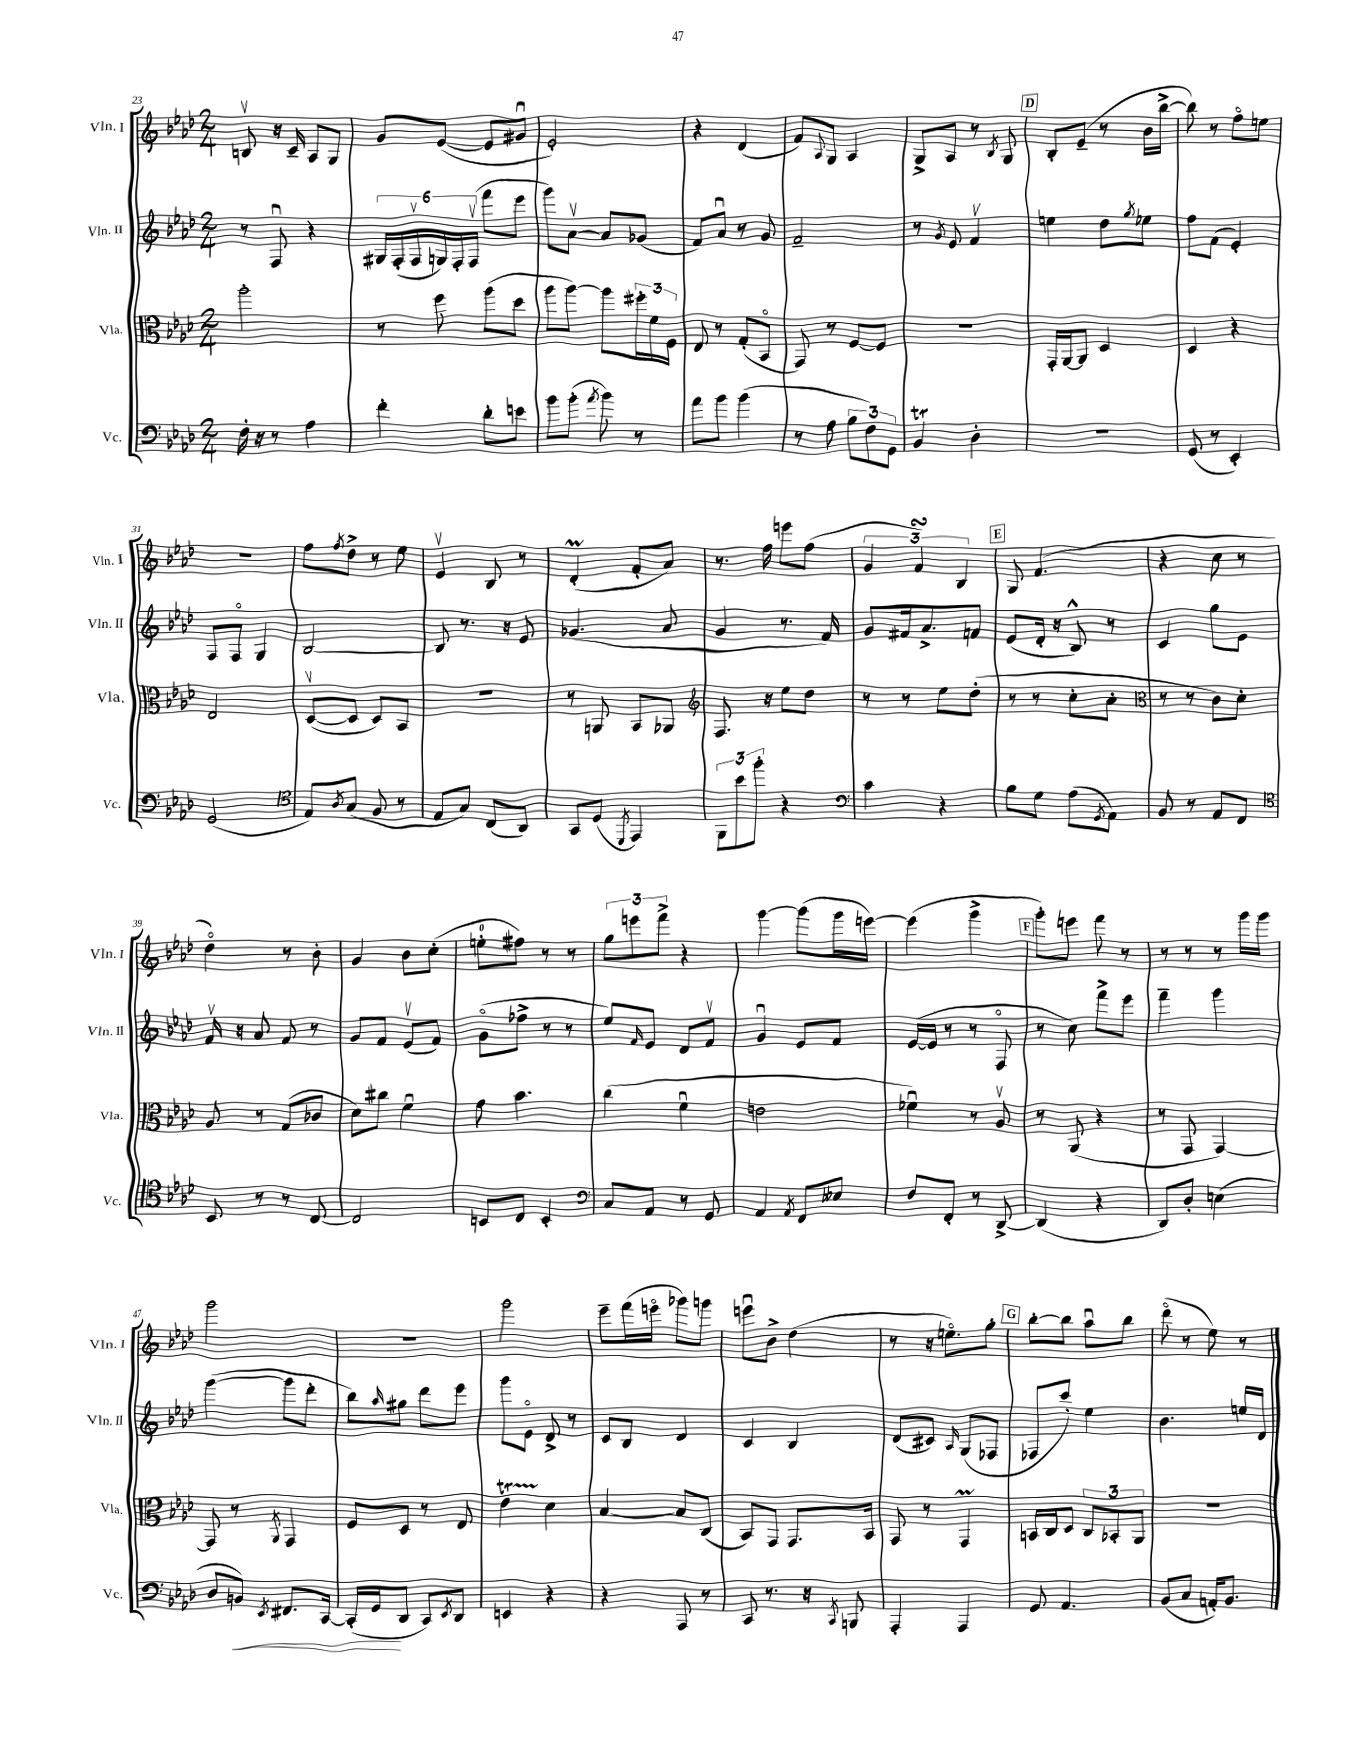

**kern	**kern	**kern	**kern
*staff4	*staff3	*staff2	*staff1
*clefF4	*clefC3	*clefG2	*clefG2
*k[b-e-a-d-]	*k[b-e-a-d-]	*k[b-e-a-d-]	*k[b-e-a-d-]
*M2/4	*M2/4	*M2/4	*M2/4
16F'\	2aa-'\	8r	8Bv/
16r	.	.	.
8r	.	8Fu/	16r
.	.	.	16c~/
4A-\	.	4r	8A-/L
.	.	.	8G/J
=	=	=	=
4f'\	8r	24G#/LL	8g/L
.	.	(24F'/	.
.	.	24Fv/	.
.	8ff\	24G/)	([8e-/J
.	.	24F'/	.
.	.	(24Fv/JJ	.
8d-'\L	(8aa-\L	8fff\L	8e-/]L
8e\J	8dd-\J	8eee-\J	8g#u/J
=	=	=	=
8b-\L	8aa-\L	8ggg\L)	2e-'/)
(8b-'\J	[8aa-\J)	[8a-v\J	.
8qa-/	.	.	.
8b-\)	8aa-\]L	8a-/]L	.
8r	24ff#'\L	(8g-/J	.
.	24f\	.	.
.	24F\JJ	.	.
=	=	=	=
8a-\L	8E-/	8f/L)	4r
8b-\J	8r	8a-u/J	.
(4b-\	(8G'/L	8r	(4d-/
.	8BB-o/J	8g/	.
=	=	=	=
8r	8GG/)	2f~/	8f/L)
.	.	.	8qqA-/
8A-\	8r	.	8G/J
12B-\L	[8F/L	.	4A-/
12F\)	.	.	.
.	8F/]J	.	.
12GG\J	.	.	.
=	=	=	=
4BB-/	2r	8r	8G^/L
.	.	8qg/	.
.	.	8e-/	8A-/J
4D-'\	.	4fv/	8r
.	.	.	8qB-/
.	.	.	8G/
=	=	=	=
2r	16GG'/LL	4ee\	8B-'/L
.	[16AA-/J	.	.
.	8AA-/]J	.	(8e-~/J
.	4D-/	8dd-\L	8r
.	.	8qgg/	.
.	.	8ee-\J	16b-\LL
.	.	.	[16bb-^\JJ
=	=	=	=
(8GG/	4D-/	8ff\L	8bb-\])
8r	.	(8f\J	8r
4EE-'/)	4r	4e-'/)	8ffo\L
.	.	.	8ee\J
=	=	=	=
(2GG/	2E-/	8F/L	2r
.	.	8Fo/J	.
.	.	4G/	.
=	=	=	=
*clefC4	*	*	*
8E-/L)	([8D-v/L	[2B-/	8ff\L
8qA-/	.	.	8qff/
(8G/J	8D-/]J	.	8dd-^\J
8F/	8D-/L)	.	8r
8r	8BB-/J	.	8ee-\
=	=	=	=
8E-/L	2r	8B-/]	4e-v/
8G/J)	.	8.r	.
(8C/L	.	.	8B-/
.	.	16r	.
8AA-/J)	.	8e-/	8r
=	=	=	=
8GG/L	8r	(4.g-/	(4d-'/
(8D-/J	8AA/	.	.
8qDD-/	.	.	.
4EE-/)	8BB-/L	.	8f'/L
.	8AA-/J	8a-/	8a-/J)
=	=	=	=
*	*clefG2	*	*
12FF\L	8.F/	4g/	8.r
12b-\	.	.	.
12ff'\J	.	.	.
.	16r	.	16ff\
4r	8ee-\L	8.r	8eee\L
.	8dd-\J	.	(8ff\J
.	.	16f/)	.
=	=	=	=
*clefF4	*	*	*
4c\	8r	8g/L	6g/
.	8r	16f#/k	.
.	.	.	6f/)
.	.	8.a-^/	.
4r	8ee-\L	.	.
.	.	.	6B-/
.	(8dd-'\J	8f/J	.
=	=	=	=
8B-\L	8r	(8e-/L	8G/
8G\J	8r	16d-'/Jk	(4.f/
.	.	16r	.
(8A-\L	8cc'\L	8B-^^/)	.
8qGG/	.	.	.
8AA-\J)	8a-'\J	8r	.
=	=	=	=
*	*clefC3	*	*
8BB-/	8r	4c/	4r
8r	8r	.	.
8AA-/L	8c\L)	8gg\L	8cc\
8FF/J	8d-'\J	8e-\J	8r
=	=	=	=
*clefC4	*	*	*
8BB-/	8A-/	16fv/	4dd-o\)
.	.	16r	.
8r	8r	8a-/	.
8r	(8G/L	8f/	8r
[8C/	8c-/J	8r	8b-'\
=	=	=	=
2C/]	8d-\L)	8g/L	4g/
.	8cc#\J	8f/J	.
.	4fu\	(8e-v/L	8b-\L
.	.	8f/J)	(8cc'\J
=	=	=	=
8BB/L	8g\	(8go\L	8ee'\L
8C/J	4.b-\	8ff-^\J	8ff#\J)
4BB'/	.	8r	8r
.	.	8r	8r
=	=	=	=
*clefF4	*	*	*
8C/L	(4cc\	8ee-/L)	12gg\L
.	.	.	12eee\
.	.	16qqf/	.
8AA-/J	.	8e-/J	.
.	.	.	12fff^\J
8r	4fu\	8d-/L	4r
8GG/	.	8fv/J	.
=	=	=	=
4AA-/	2e\	4gu/	[4ggg\
8qAA-/	.	.	.
8FF/L	.	8e-/L	(8ggg\]L
8E--/J	.	8f/J	16ggg\L
.	.	.	[16eee\JJ)
=	=	=	=
8F/L	4f-u\)	([16e-/LL	(4eee\]
.	.	16e-/]JJ	.
8FF'/J	.	8r	.
8r	8r	8r	4ggg^\
[8DD-^/	8A-v/	8Fo/	.
=	=	=	=
(4DD-/]	8r	8r	8ggg'\L)
.	(8AA-/	8cc\)	8eee\J
4r	4r	8fff^\L	8fff\
.	.	8eee-\J	8r
=	=	=	=
8DD-/L)	8r	4fff~\	8r
8D-'/J	8GG/	.	8r
(4E\	[4GG/)	4ggg\	8r
.	.	.	16ggg\LL
.	.	.	16ggg\JJ
=	=	=	=
8D-/L	8GG/]	([4ggg\	2ggg\
8BB/J)	8r	.	.
8qEE-/	8qAA-/	.	.
8.FF#/L	4GG/	8ggg\]L	.
.	.	8ddd-'\J	.
[16CC/Jk	.	.	.
=	=	=	=
(16CC'/]LL	8F/L	8bb-\L)	2r
16GG/J	.	.	.
.	.	16qqaa-/	.
8DD-/J	8D-/J	8gg#\J	.
8CC/L)	8r	8ddd-\L	.
8qEE-/	.	.	.
8DD-/J	8E-/	8eee-\J	.
=	=	=	=
4EE/	4e-\	8ggg\L	2ggg\
.	.	8e-o\J	.
4r	4d-\	8d-^/	.
.	.	8r	.
=	=	=	=
4r	[4B-/	8c/L	8eee-~\L
.	.	8B-/J	(16fff\L
.	.	.	16eeeo\JJ
8AAA-/	8B-/]L	4d-/	8ggg-\L)
8r	(8C/J	.	8ggg\J
=	=	=	=
8CC/	8BB-/L)	4c/	8eeeu\L
8.r	8GG/J	.	8b-^\J
.	8.GG/L	4B-/	(4dd-\
16r	.	.	.
8qCC/	.	.	.
8BBB/	.	.	.
.	16BB-/Jk	.	.
=	=	=	=
4AAA-'/	8GG/	(8d-/L	8r
.	8r	8c#/J)	16r
.	.	.	8.eeo\L)
.	.	16qqA-/	.
4AAA-/	4GG/	(8G/L	.
.	.	8F-/J	8gg'\J
=	=	=	=
8GG/	16BB/LL	8F-/L	[8bb-'\L
.	16C/J	.	.
4.AA-/	8D-/J	8ccc'/J)	8bb-\]J
.	12C/L	4ee-\	8aa-u\L
.	12BB-'/	.	.
.	.	.	8bb-\J
.	12AA-/J	.	.
=	=	=	=
(8BB-/L	2r	4.b-\	(8ddd-o\
8C/J	.	.	8r
16AA'/LK)	.	.	8ee-\)
8.BB-/J	.	.	.
.	.	16ee/LL	8r
.	.	16d-/JJ	.
==	==	==	==
*-	*-	*-	*-
